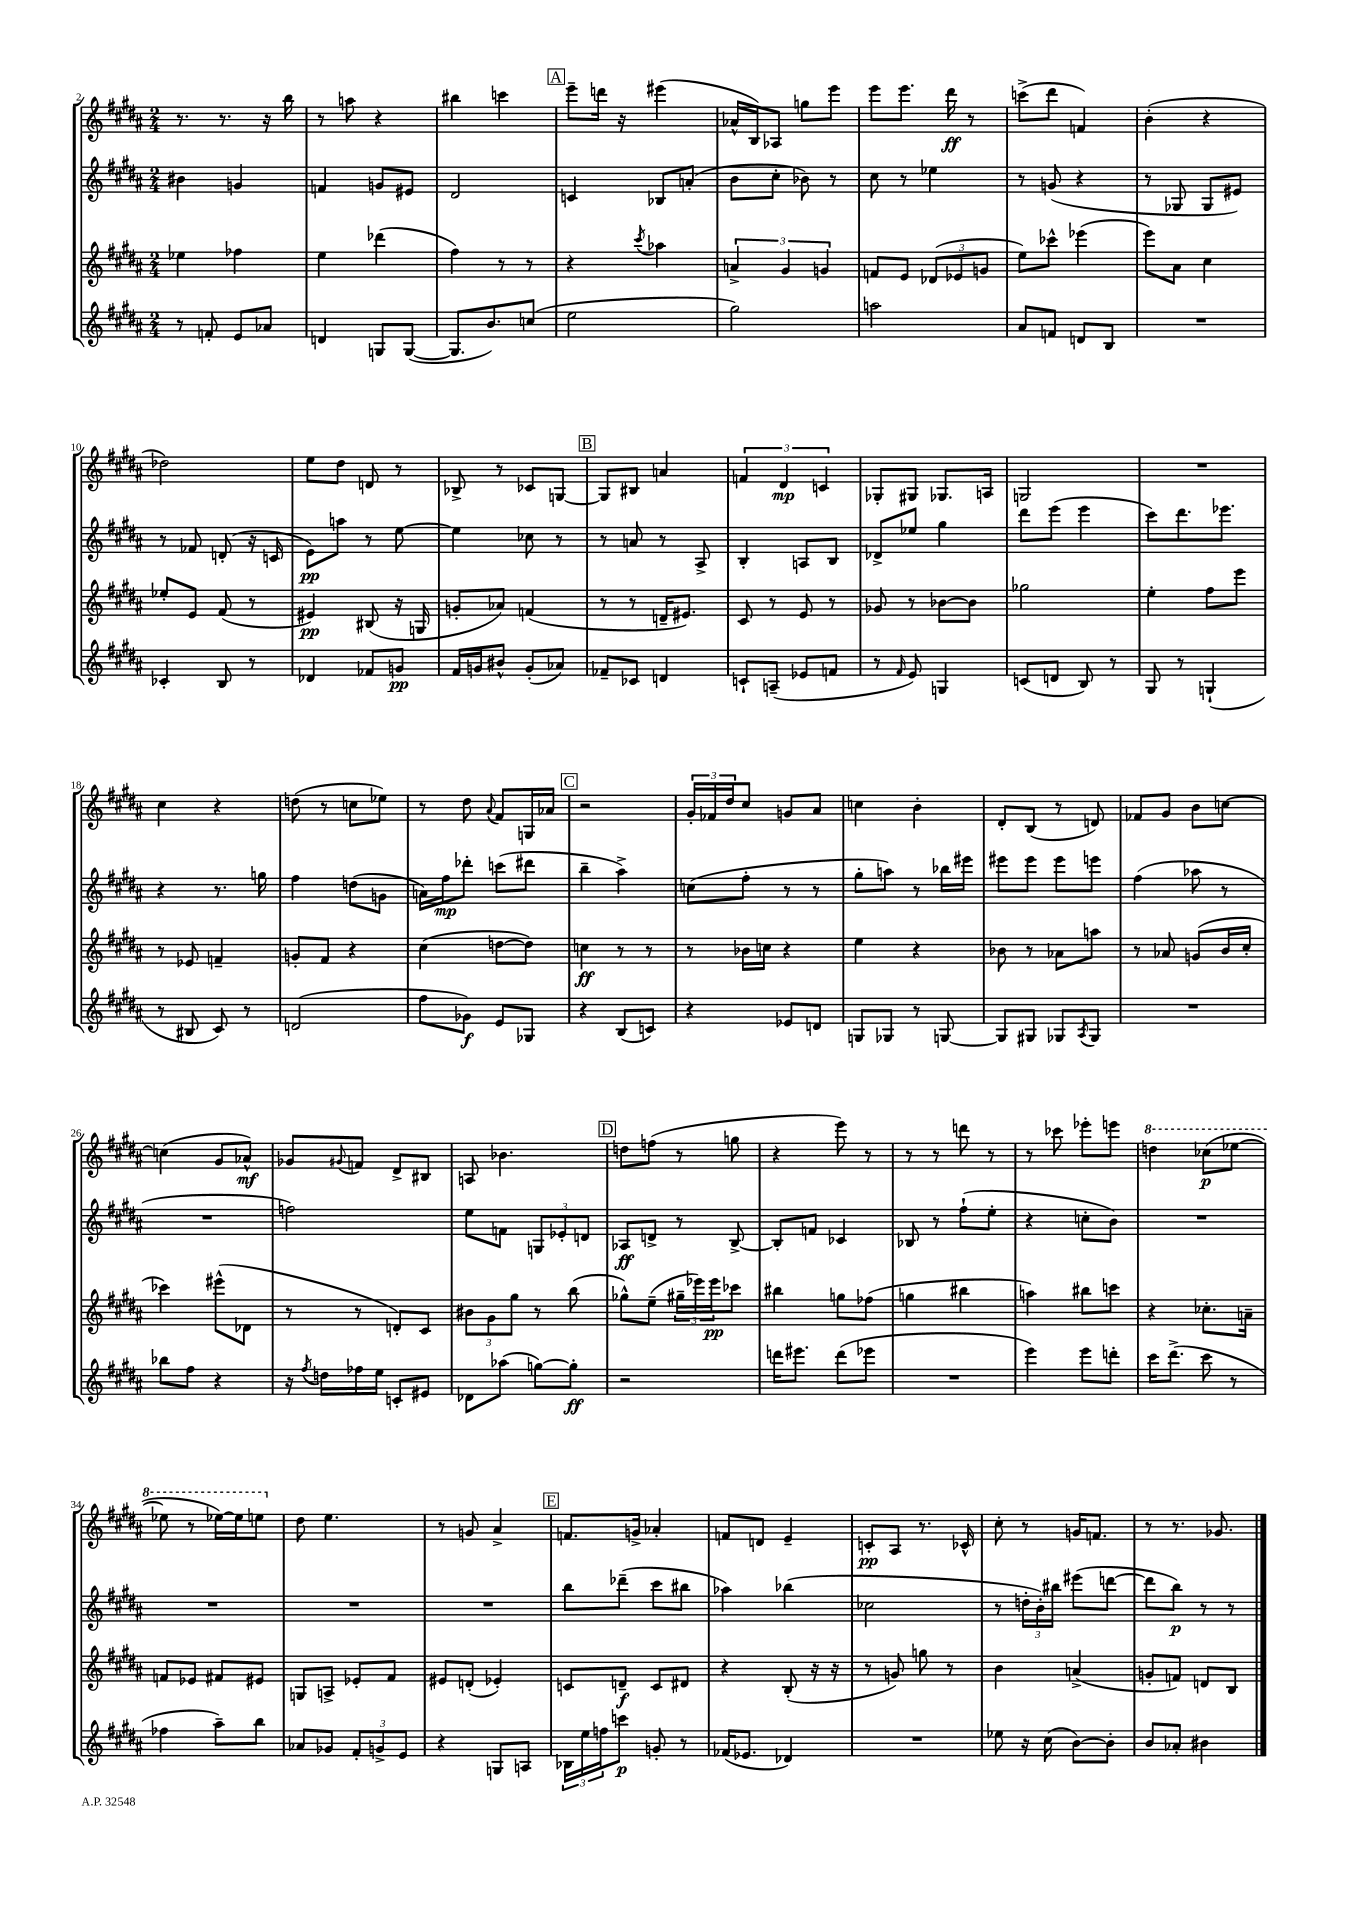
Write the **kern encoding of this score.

**kern	**kern	**kern	**kern
*staff4	*staff3	*staff2	*staff1
*clefG2	*clefG2	*clefG2	*clefG2
*k[f#c#g#d#a#]	*k[f#c#g#d#a#]	*k[f#c#g#d#a#]	*k[f#c#g#d#a#]
*M2/4	*M2/4	*M2/4	*M2/4
8r	4ee-\	4b#\	8.r
8f'/	.	.	.
.	.	.	8.r
8e/L	4ff-\	4g/	.
8a-/J	.	.	16r
.	.	.	16bb\
=	=	=	=
4d/	4ee\	4f/	8r
.	.	.	8aa\
8G/L	(4ddd-\	8g/L	4r
([8G/J	.	8e#/J	.
=	=	=	=
8.G/]L	4ff#\)	2d#/	4bb#\
8.b/)	.	.	.
.	8r	.	4ccc\
(8cc/J	8r	.	.
=	=	=	=
2ee\	4r	4c/	8eee~\L
.	.	.	16ddd\Jk
.	.	.	16r
.	8qccc#/	.	.
.	4aa-\	8B-/L	(4eee#\
.	.	(8a'/J	.
=	=	=	=
2gg#\)	6a^/	8b\L	16a-^^/LL
.	.	.	16B/J)
.	.	8cc#'\J	8A-/J
.	6g#/	.	.
.	.	8b-\)	8gg\L
.	6g/	.	.
.	.	8r	8eee\J
=	=	=	=
2aa\	8f/L	8cc#\	8eee\L
.	8e/J	8r	8.eee\J
.	(12d-/L	4ee-\	.
.	.	.	16ddd#\
.	12e-/	.	.
.	.	.	8r
.	12g/J	.	.
=	=	=	=
8a#/L	8ee\L)	8r	(8ccc^\L
8f/J	8ccc-^^\J	(8g/	8ddd#\J
8d/L	(4eee-\	4r	4f/)
8B/J	.	.	.
=	=	=	=
2r	8eee\L)	8r	(4b'\
.	8a#\J	8G-/	.
.	4cc#\	8G-/L	4r
.	.	8e#/J)	.
=	=	=	=
4c-'/	8ee-'/L	8r	2dd-\)
.	8e/J	8f-/	.
8B/	(8f#/	(8d'/	.
8r	8r	16r	.
.	.	16c/	.
=	=	=	=
4d-/	4e#/)	8e\L)	8ee\L
.	.	8aa\J	8dd#\J
8f-/L	(8B#/	8r	8d/
8g/J	16r	[8ee\	8r
.	16G/	.	.
=	=	=	=
16f#/LL	8g'/L	4ee\]	8B-^/
16g/J	.	.	.
8b#^^/J	8a-/J)	.	8r
(8g'/L	(4f/	8cc-\	8c-/L
8a-/J)	.	8r	[8G/J
=	=	=	=
8f-~/L	8r	8r	8G/]L
8c-/J	8r	8a/	8B#/J
4d/	16d~/LK	8r	4a/
.	8.e#/J)	.	.
.	.	8A#^/	.
=	=	=	=
8c`/L	8c#/	4B'/	6f/
(8A~/J	8r	.	.
.	.	.	6d#/
8e-/L	8e/	8A/L	.
.	.	.	6c/
8f/J	8r	8B/J	.
=	=	=	=
8r	8g-/	8d-^/L	8G-'/L
16qqf#/	.	.	.
8e/)	8r	8ee-/J	8G#/J
4G/	[8b-\L	4gg#\	8.G-/L
.	8b-\]J	.	.
.	.	.	16A/Jk
=	=	=	=
(8c/L	2gg-\	8ddd#\L	2G/
8d/J	.	(8eee\J	.
8B/)	.	4eee\	.
8r	.	.	.
=	=	=	=
8G#/	4ee'\	8ccc#\L)	2r
8r	.	8.ddd#\	.
(4G`/	8ff#\L	.	.
.	.	8.eee-\J	.
.	8eee\J	.	.
=	=	=	=
8r	8r	4r	4cc#\
8B#/	8e-/	.	.
8c#/)	4f~/	8.r	4r
8r	.	.	.
.	.	16gg\	.
=	=	=	=
(2d/	8g'/L	4ff#\	(8dd\
.	8f#/J	.	8r
.	4r	(8dd\L	8cc\L
.	.	8g\J	8ee-\J)
=	=	=	=
8ff#\L	(4cc#\	16a\LL)	8r
.	.	16ff#\J	.
8g-\J)	.	8ddd-'\J	8dd#\
.	.	.	8qqa#/
8e/L	[8dd\L	(8ccc\L	8f#/L
8G-/J	8dd\]J)	8ddd#\J	16G/L
.	.	.	16a-/JJ
=	=	=	=
4r	4cc\	4bb~\	2r
(8B/L	8r	4aa#^\)	.
8c/J)	8r	.	.
=	=	=	=
4r	8r	(8cc\L	24g#'/LL
.	.	.	24f-/
.	.	.	24dd#/J
.	16b-\LL	8ff#'\J	8cc#/J
.	16cc\JJ	.	.
8e-/L	4r	8r	8g/L
8d/J	.	8r	8a#/J
=	=	=	=
8G/L	4ee\	8gg#'\L	4cc\
8G-/J	.	8aa\J)	.
8r	4r	8r	4b'\
[8G/	.	16bb-\LL	.
.	.	16eee#\JJ	.
=	=	=	=
8G/]L	8b-\	8eee#\L	8d#'/L
8G#/J	8r	8eee#\J	(8B/J
8G-/L	8a-\L	8eee#\L	8r
8qA#/	.	.	.
8G-/J	8aa\J	8eee\J	8d/)
=	=	=	=
2r	8r	(4ff#\	8f-/L
.	8a-/	.	8g#/J
.	(8g/L	8aa-\	8b\L
.	16b/L	8r	[8cc\J
.	16cc#'/JJ	.	.
=	=	=	=
8bb-\L	4ccc-\)	2r	(4cc\]
8ff#\J	.	.	.
4r	(8eee#^^\L	.	8g#/L
.	8d-\J	.	8a-^^/J)
=	=	=	=
16r	8r	2ff\)	8g-/L
8qff#/	.	.	.
16dd\LL	.	.	.
.	.	.	8qqg#/
16ff-\	8r	.	8f/J
16ee\JJ	.	.	.
8c'/L	8d'/L)	.	8d#^/L
8e#/J	8c#/J	.	8B#/J
=	=	=	=
8d-\L	12b#\L	8ee\L	8A/
.	12g#\	.	.
(8aa-\J	.	8f\J	4.b-\
.	12gg#\J	.	.
[8gg\L)	8r	12G/L	.
.	.	12e-'/	.
8gg'\]J	(8bb\	.	.
.	.	12d/J	.
=	=	=	=
2r	8gg-^^\L)	8A-/L	8dd\L
.	(8ee~\J	8d^/J	(8ff\J
.	24gg#~\LL	8r	8r
.	24eee-\)	.	.
.	24eee-\J	.	.
.	8ccc-\J	[8B^/	8gg\
=	=	=	=
16ddd\LK	4bb#\	8B'/]L	4r
8.eee#\J	.	.	.
.	.	8f/J	.
(8ddd\L	8gg\L	4c-/	8eee\)
8eee-\J	(8ff-\J	.	8r
=	=	=	=
2r	4gg\	8B-/	8r
.	.	8r	8r
.	4bb#\	(8ff#`\L	8ddd\
.	.	8ee'\J	8r
=	=	=	=
4eee\)	4aa\)	4r	8r
.	.	.	8ccc-\
8eee\L	8bb#\L	8cc'\L	8eee-'\L
8ddd'\J	8ccc\J	8b\J)	8eee\J
=	=	=	=
16ccc#\LK	4r	2r	4ddd\
(8.ddd#^\J	.	.	.
8ccc#\	8.cc-'\L	.	(8ccc-\L
8r	.	.	[8eee-\J
.	16a~\Jk	.	.
=	=	=	=
4ff-\	8f/L	2r	8eee-\]
.	8e-/J	.	8r
8aa#~\L)	8f#/L	.	[16eee-\LL)
.	.	.	16eee-\]J
8bb\J	8e#/J	.	8eee\J
=	=	=	=
8a-/L	8G/L	2r	8dd#\
8g-/J	8A^/J	.	4.ee\
12f#'/L	8e-'/L	.	.
12g^/	.	.	.
.	8f#/J	.	.
12e/J	.	.	.
=	=	=	=
4r	8e#/L	2r	8r
.	(8d'/J	.	8g/
8G/L	4e-'/)	.	4a#^/
8A/J	.	.	.
=	=	=	=
24B-\LL	8c/L	8bb\L	8.f/L
24ee\	.	.	.
24ff\J	.	.	.
8ccc\J	8d~/J	(8ddd-~\J	.
.	.	.	16g^/Jk
8g'/	8c/L	8ccc#\L	4a-'/
8r	8d#/J	8bb#\J	.
=	=	=	=
(16f-/LK	4r	4aa-\)	8f/L
8.e-/J	.	.	.
.	.	.	8d/J
4d-/)	(8B'/	(4bb-\	4e~/
.	16r	.	.
.	16r	.	.
=	=	=	=
2r	8r	2cc-\	8c'/L
.	8g/)	.	8A#/J
.	8gg\	.	8.r
.	8r	.	.
.	.	.	16c-^^/
=	=	=	=
8ee-\	4b\	8r	8cc#'\
16r	.	24dd'\LL	8r
.	.	24b'\)	.
(16cc#\	.	.	.
.	.	24bb#\JJ	.
[8b\L)	(4a^/	(8eee#\L	16g/LK
.	.	.	8.f/J
8b'\]J	.	[8ddd\J	.
=	=	=	=
8b/L	8g'/L	8ddd\]L	8r
8a-'/J	8f/J)	8bb\J)	8.r
4b#\	8d/L	8r	.
.	.	.	8.g-/
.	8B/J	8r	.
==	==	==	==
*-	*-	*-	*-
